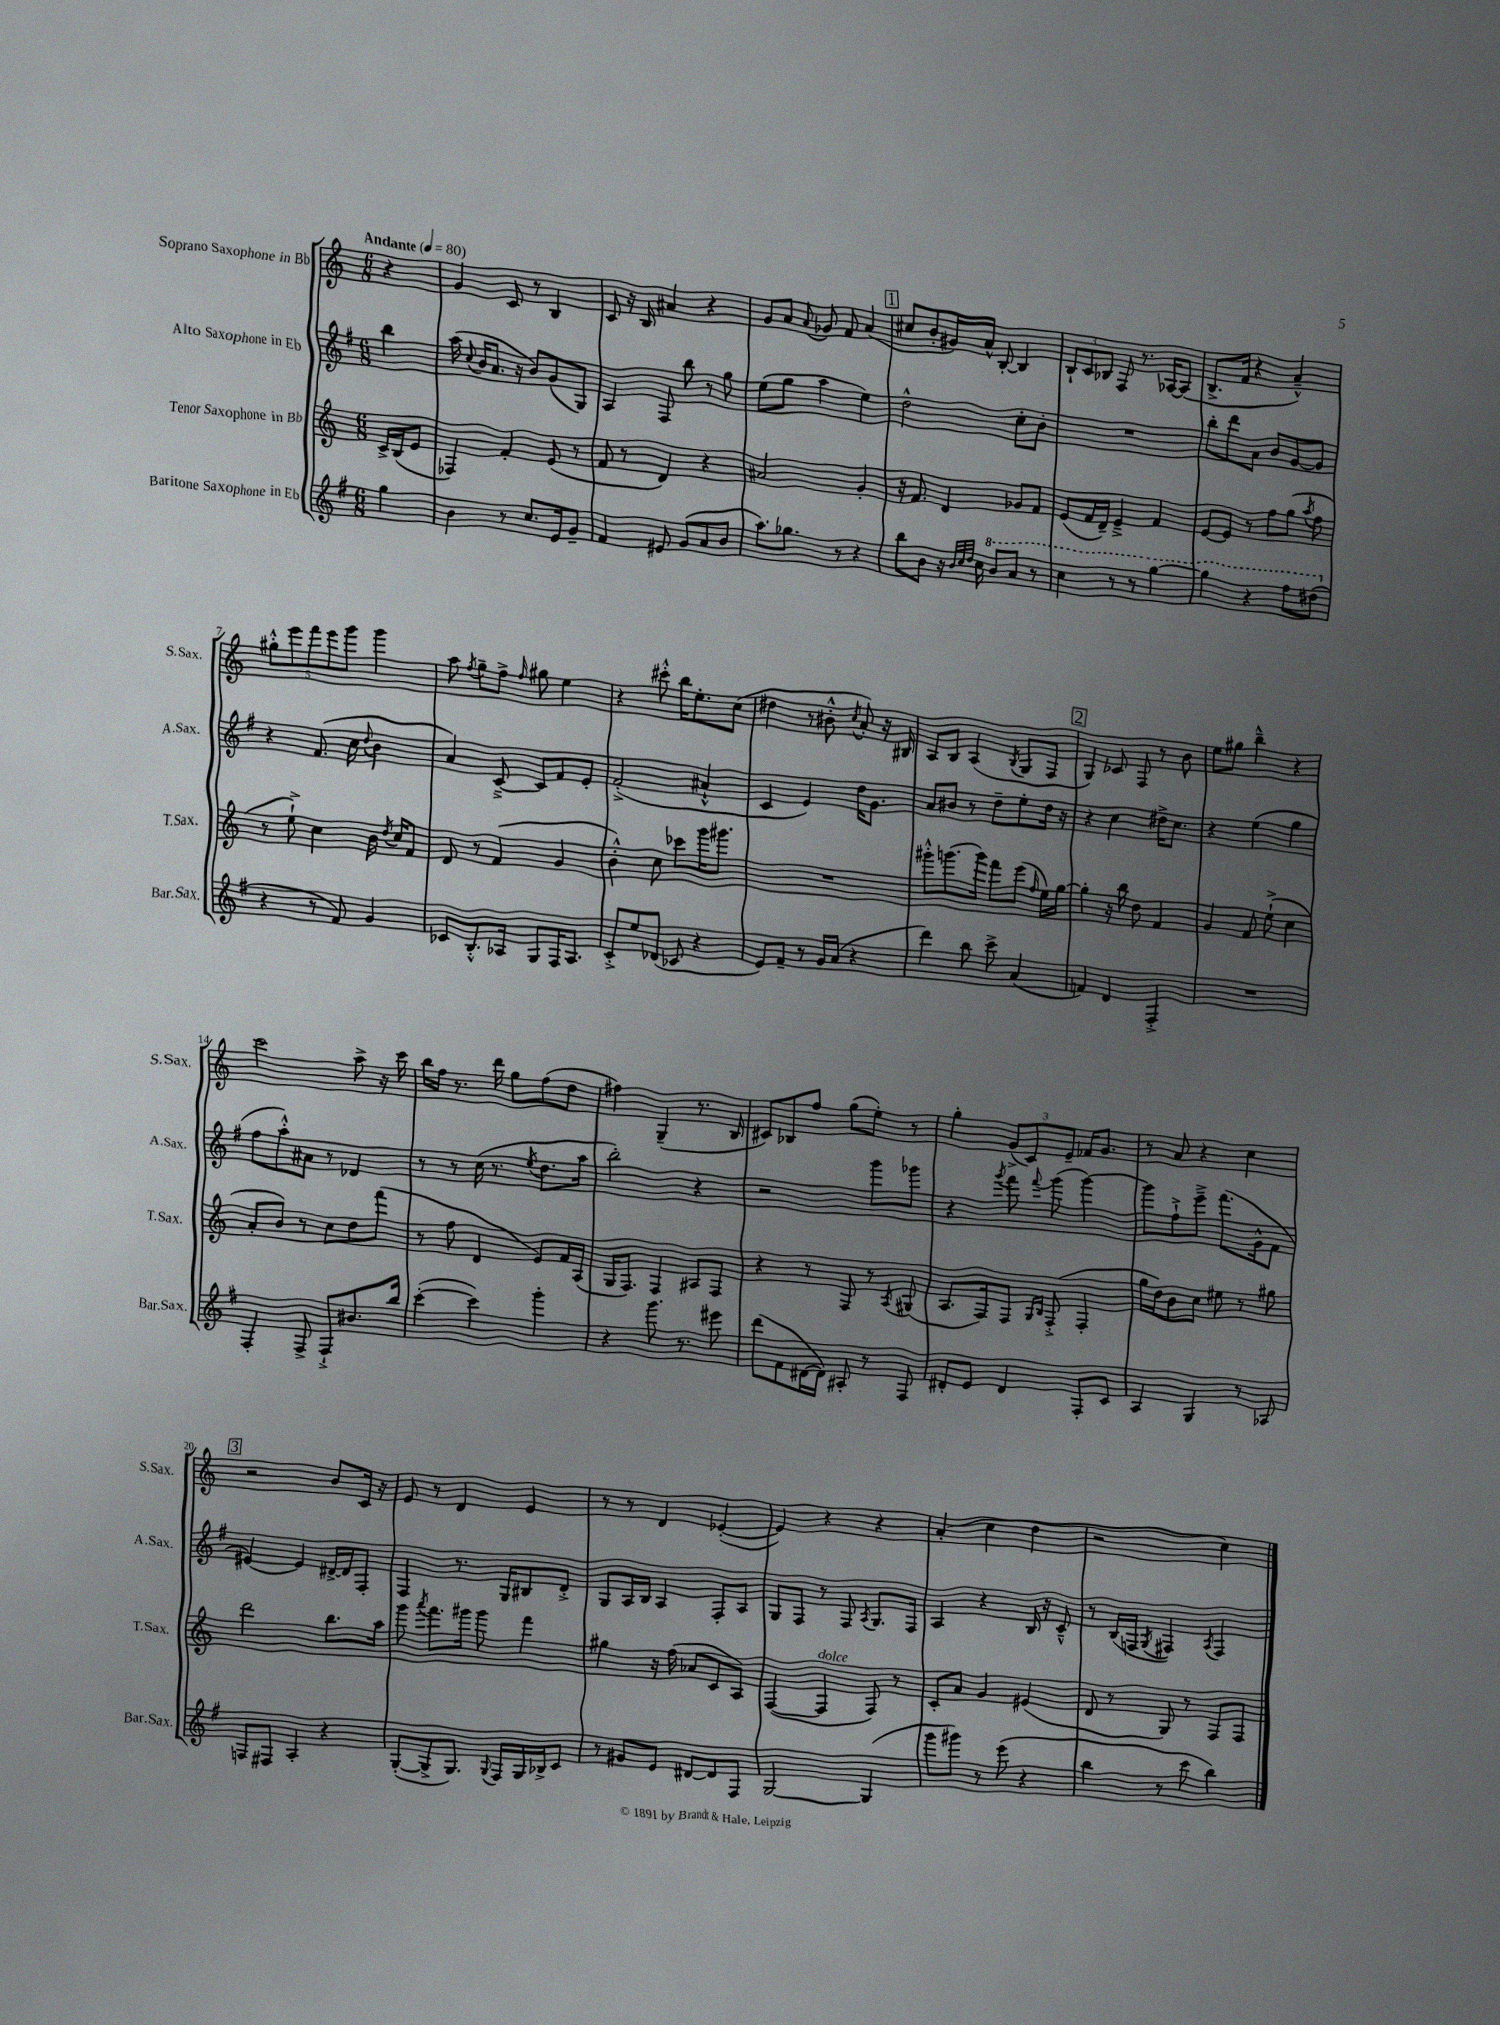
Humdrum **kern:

**kern	**kern	**kern	**kern
*staff4	*staff3	*staff2	*staff1
*clefG2	*clefG2	*clefG2	*clefG2
*k[f#]	*k[]	*k[f#]	*k[]
*M6/8	*M6/8	*M6/8	*M6/8
*MM80	*MM80	*MM80	*MM80
4gg	16c^	4bb	4r
.	(16B	.	.
.	8e	.	.
=	=	=	=
4b	4F-)	(16aa	4g
.	.	8qqcc	.
.	.	16b	.
.	.	8.a	.
8r	4f'	.	8c
.	.	16r	.
8.cc	.	8b)	8r
.	(8e	(8g	4B
16e	.	.	.
8g~	8r	8G)	.
=	=	=	=
4f#	8f	4A	8c
.	8r	.	16r
.	.	.	16B
8e#	4d)	8F#	4a#
(8g	.	8bb	.
8a	4r	8r	4r
8b	.	8gg	.
=	=	=	=
8.aa)	2a#	(8ee	8g
.	.	8gg	8a
8.gg-	.	.	.
.	.	.	8qqa
.	.	4aa	8g-
8r	.	.	8f
4r	4g'	4ee)	(4a
=	=	=	=
8bb	16r	2dd^^	8cc#
.	8.f	.	.
8b	.	.	8b'
16r	4d	.	16g#)
32qqb	.	.	.
32qqcc	.	.	.
32qqdd	.	.	.
16cc	.	.	16a^^
8bb	.	.	[8B'
8aa	8g-	8cc'	4B]
8r	8f	8b'	.
=	=	=	=
4ccc	(8e	2.r	12B`
.	.	.	12c
.	16f	.	.
.	.	.	12B-
.	16d~)	.	.
8r	4e~^	.	8F
8r	.	.	8.r
[4ggg	4f	.	.
.	.	.	[16A-
.	.	.	(8A-]
=	=	=	=
4ggg]	[8e	8bb'	8.B^
.	8e]	8ddd	.
.	.	.	16f
4r	8r	8a	4r
.	8ff	8b	.
8fff#	(8gg	[8g	4a~^^)
.	8qaa	.	.
(8ddd#	8ff	8g]	.
=	=	=	=
4r	8r	4r	10gg#'^^
.	.	.	10eee
.	8ee`^)	.	.
.	.	.	10fff
8r	4cc	(8.f#	.
.	.	.	10eee
8f#)	.	.	.
.	.	.	10ggg
.	.	16cc	.
.	.	8qqdd	.
4g	16b	4b	4ggg
.	8qdd	.	.
.	16cc	.	.
.	8f	.	.
=	=	=	=
8c-	8d	4a)	8aa
.	.	.	8qff
8.B'^^	8r	.	8gg~
.	(4f	[8c~^	8ff^
16A-	.	.	.
.	.	.	16qqff
8G	.	8c]	8gg#
16F#	4g	8f#	4ee
8.A-	.	.	.
.	.	8e'	.
=	=	=	=
8c'^	4b'^^)	(2f#'^	4r
8ee	.	.	.
(8d-	8cc	.	8ccc#'^^
8c-	8ccc-	.	16bb
.	.	.	8.ee'
4r	16ggg	4a#`^^	.
.	8.ggg#	.	.
.	.	.	(8cc
=	=	=	=
8e)	2.r	4c	4dd#
8f#~	.	.	.
8r	.	4e)	8r
16g	.	.	8b#'^^
(16a	.	.	.
.	.	.	8qcc
4r	.	16dd	8a')
.	.	8.g	.
.	.	.	16r
.	.	.	16B#
=	=	=	=
4ddd)	8ggg#'^^	8a	8A
.	(8.ggg	8b#	8B
8bb	.	8r	(4A
.	16ggg)	.	.
8ccc^	8fff	8dd~	.
.	.	.	8qB
(4a	(8eee	8ee'	8G
.	16qqff	.	.
.	16ee)	16dd	8F
.	[16gg	16r	.
=	=	=	=
4f)	4gg']	4r	4G)
4d	16r	4cc	8c-
.	16bb	.	.
.	8dd	.	8F
4F#'^	4f	16dd#^	8r
.	.	8.cc	.
.	.	.	8b
=	=	=	=
2.r	4g	4r	8ee
.	.	.	8gg#
.	8f	(4ee	4bb~^^
.	(8ee`^	.	.
.	4cc	4gg	4r
=	=	=	=
4F#'	8a'	8ff#	2ccc
.	8b)	8aa'^^)	.
8F#^	8r	8a#	.
8F#`^	8cc	8r	.
8.b#	8dd	4d-	8aa^
.	(8fff	.	16r
16bb	.	.	16ccc
=	=	=	=
([4ccc'	8r	8r	16bb
.	.	.	16ff
.	8ff	8r	8.r
4ccc])	4d	(16cc	.
.	.	8.r	16ddd
.	.	.	8gg
.	.	8qee	.
4ggg'	8e)	8.dd	(8ff
.	16f	.	8dd
.	(16A	16aa	.
=	=	=	=
4r	16G	2bb')	4ff#)
.	8.F)	.	.
8.ggg	4F	.	(4G~
8.r	.	.	.
.	8A#	4r	8.r
8eee#	8F	.	.
.	.	.	16B
=	=	=	=
(8ddd	4r	2r	8c#)
8f#	.	.	8B-
[16d#	8r	.	8ff
16d#])	.	.	.
8A#'	8F	.	(8gg
8r	8r	8ggg	8ee')
.	8qA	.	.
8F#	(8G#	8ggg-	8r
=	=	=	=
8d#'	8.A	4r	4gg'
8e	.	.	.
.	16F)	.	.
.	.	8qggg	.
4d#	8F	8fff#	(12g^
.	.	.	12c)
.	16qqG	.	.
.	16qqB	8qqfff#	.
.	(8F'^	(8ggg	.
.	.	.	12e~
8F#'	4F'	[4ggg)	16f-
.	.	.	8.g
8c	.	.	.
=	=	=	=
4A	16gg	8ggg]	8r
.	16dd)	.	.
.	8b	8ff#`^	8a
4G	8cc	8eee~^	4r
.	8ee#	(8.fff#	.
8r	8r	.	4cc
.	.	16g^^	.
8A-	8gg#	8f#	.
=	=	=	=
8F	2ddd	[4e#)	2r
8F#	.	.	.
4A'	.	4e#]	.
4r	8.bb	[16d#^	8b
.	.	16d#]	.
.	.	8F#'	16c
.	16aa	.	16r
=	=	=	=
([8G'	8ggg	4F#	8e
.	8qaaa	.	.
8G^]	8.fff	.	8r
8.G)	.	8.r	4d
.	16ggg#	.	.
.	8ggg#	.	.
8qqG	.	.	.
16F#	.	16G	.
16G	4fff	8B#	4e
16B-^	.	.	.
8c	.	8d'^	.
=	=	=	=
8r	4gg#	8G	8r
8g#	.	16A	8r
.	.	16B	.
8e	16r	4A	4d
.	(16ff	.	.
[8d#	8a-	.	.
8d#]	8c	8F#'	([4e-'
8F#	8A)	8A	.
=	=	=	=
[2G	([4F	8G	4e-])
.	.	8F#	.
.	4F]	8r	4r
.	.	8F#	.
.	.	8qA	.
(4G]	8F)	8.G	4r
.	8r	.	.
.	.	16F#	.
=	=	=	=
8ggg	8c'	4A	(4a'
8ggg#)	8a	.	.
8r	4g	4r	4cc
(8eee	.	.	.
4r	(4e#	16B	4dd
.	.	16r	.
.	.	8c~^^	.
=	=	=	=
4bb	8d	8r	2r
.	8r	(16B	.
.	.	16F	.
.	.	8qG	.
8r	8G)	4F#)	.
8ccc	8r	.	.
.	.	8qA	.
4bb)	8F	4F#	4cc)
.	8F	.	.
==	==	==	==
*-	*-	*-	*-
